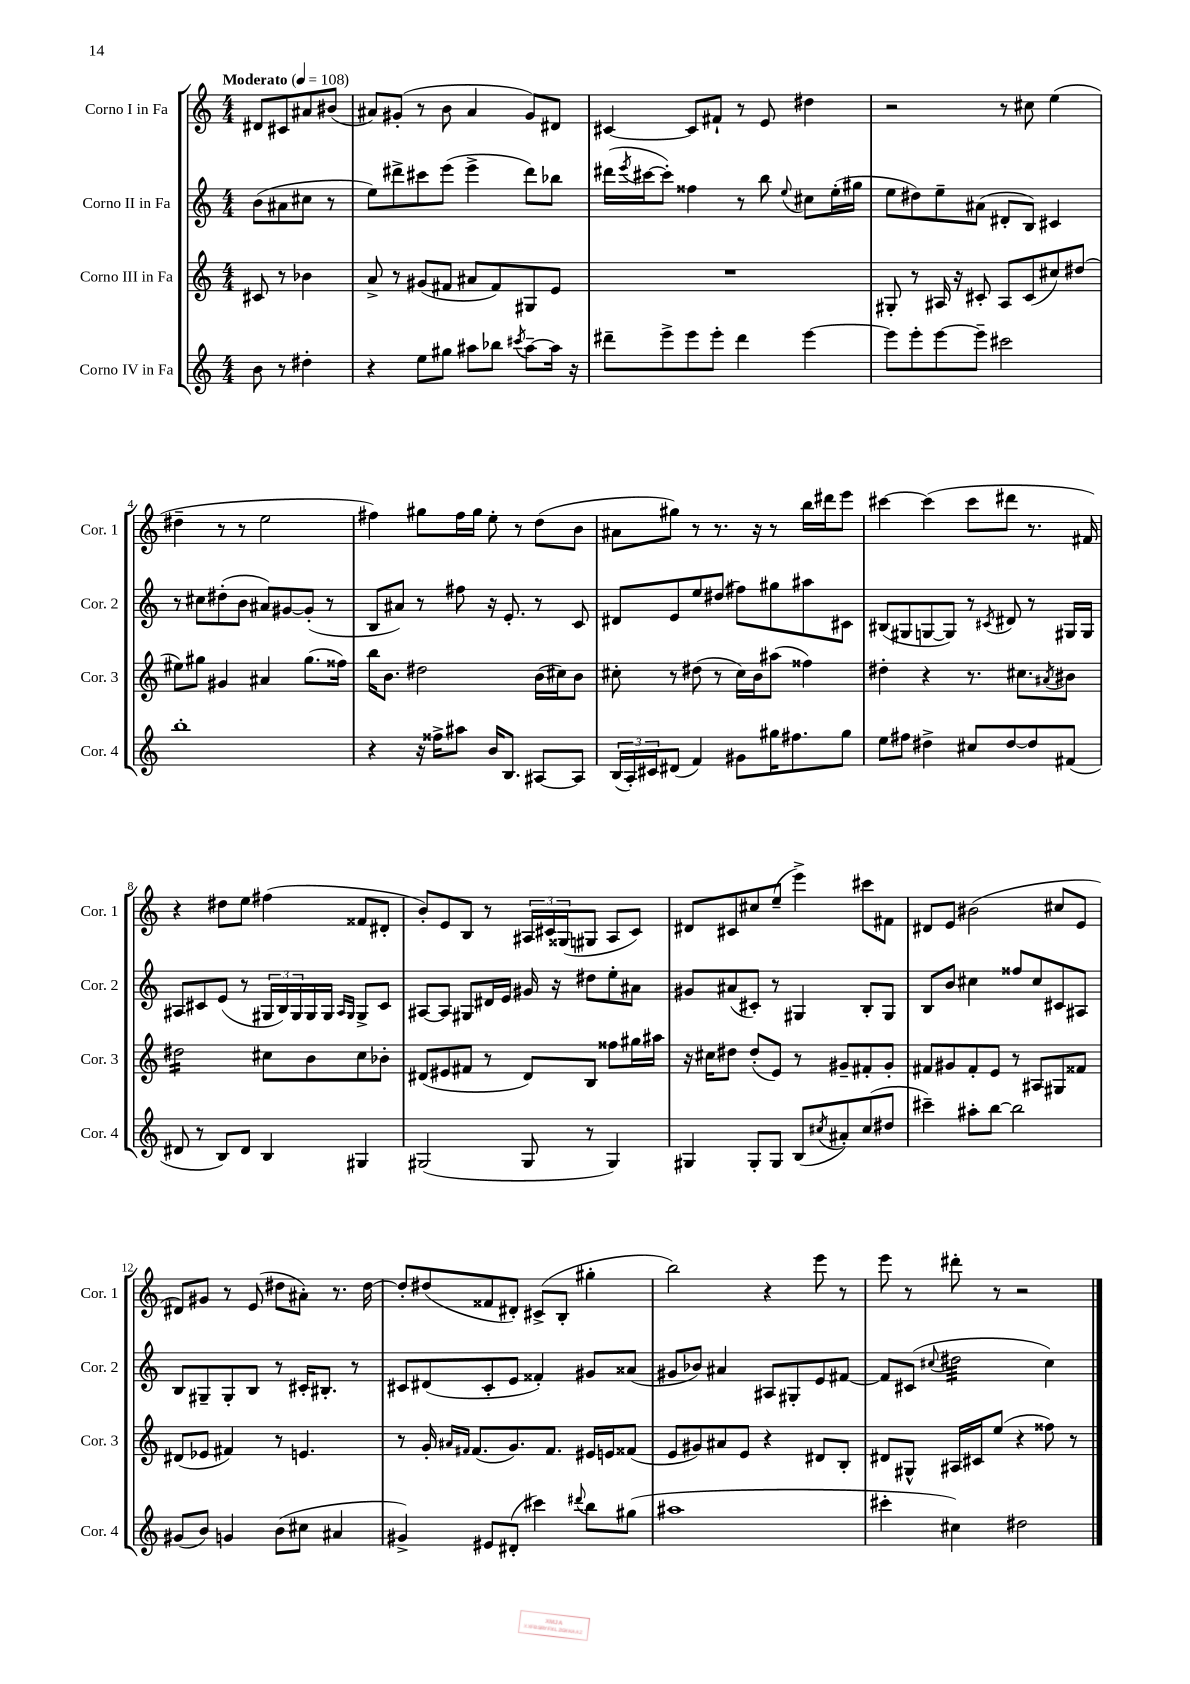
<<
\new StaffGroup <<
\new Staff = "s0" \with { instrumentName = "Corno I in Fa" shortInstrumentName = "Cor. 1" } {
    \clef treble \key c \major \numericTimeSignature \time 4/4 \partial 2 \tempo "Moderato" 4 = 108
    dis'8 cis'8 ais'8 bis'8( |
    ais'8) gis'8-.( r8 b'8 ais'4 gis'8) dis'8 |
    cis'4~ cis'8 fis'8-! r8 e'8 dis''4 |
    r2 r8 cis''8 e''4( |
    dis''4-- r8 r8 e''2 |
    fis''4) gis''8 fis''16 gis''16 e''8-. r8 d''8( b'8 |
    ais'8 gis''8) r8 r8. r16 r8 b''16 dis'''16 e'''8 |
    cis'''4~ cis'''4( cis'''8 dis'''8 r8. fis'16) |
    r4 dis''8 e''8 fis''4( fisis'8 dis'8-. |
    b'8-.) e'8 b8 r8 \tuplet 3/2 { ais16 cis'16 gisis16( } gis8 ais8 cis'8) |
    dis'8 cis'8 cis''8 e''8--( e'''4->) cis'''8 fis'8 |
    dis'8 e'8 bis'2( cis''8 e'8 |
    dis'8) gis'8 r8 e'8( dis''8 ais'8-.) r8. dis''16~ |
    dis''8-. dis''8( fisis'8 dis'8-.) cis'8->( b8-. gis''4-. |
    b''2) r4 e'''8 r8 |
    e'''8 r8 dis'''8-. r8 r2 \bar "|." |
}
\new Staff = "s1" \with { instrumentName = "Corno II in Fa" shortInstrumentName = "Cor. 2" } {
    \clef treble \key c \major \numericTimeSignature \time 4/4 \partial 2
    b'8( ais'8 cis''8 r8 |
    e''8) dis'''8-> cis'''8 e'''8( e'''4-> dis'''8) bes''8 |
    dis'''16( \acciaccatura { e'''8 } cis'''16~ cis'''8-.) fisis''4 r8 b''8 \appoggiatura { e''8 } cis''8 e''16-.( gis''16 |
    e''8 dis''8) e''8-- ais'8( dis'8-. b8) cis'4 |
    r8 cis''8 dis''8-.( b'8 ais'8) gis'8~ gis'8-.( r8 |
    b8 ais'8) r8 fis''8 r16 e'8.-. r8 c'8 |
    dis'8 e'8 e''8 dis''8( fis''8) gis''8 ais''8 cis'8 |
    bis8( gis8 g8~ g8) r8 \acciaccatura { cis'8 } dis'8 r8 gis16 gis16 |
    ais8 cis'8 e'8( r8 \tuplet 3/2 { gis16 b16) gis16 } gis16 gis16 \grace { ais16 gis16 } gis8-> cis'8 |
    ais8~ ais8 gis8 dis'16 e'16 gis'16 r16 dis''8 e''8-. ais'8 |
    gis'8 ais'8( cis'8-.) r8 gis4 b8-. gis8 |
    b8 b'8 cis''4 fisis''8 cis''8 cis'8 ais8 |
    b8 gis8-- gis8-. b8 r8 cis'16-. bis8.-. r8 |
    cis'8 dis'8( cis'8-. e'8 fisis'4-.) gis'8 aisis'8( |
    gis'8 bes'8) ais'4 ais8 gis8-. e'8 fis'8~ |
    fis'8 cis'8( \appoggiatura { cis''8 } dis''2:32 cis''4) \bar "|." |
}
\new Staff = "s2" \with { instrumentName = "Corno III in Fa" shortInstrumentName = "Cor. 3" } {
    \clef treble \key c \major \numericTimeSignature \time 4/4 \partial 2
    cis'8 r8 bes'4 |
    a'8-> r8 gis'8( fis'8 ais'8 fis'8) gis8 e'8 |
    R1 |
    gis8-. r8 ais16 r16 cis'8-. ais8 cis'8( cis''8) dis''8( |
    eis''8) gis''8 gis'4 ais'4 gis''8.( fisis''16) |
    b''16 b'8. dis''2 b'16( cis''16) b'8 |
    cis''8-. r8 dis''8( r8 cis''16) b'16 ais''8( fisis''4) |
    dis''4-. r4 r8. cis''8. \acciaccatura { ais'8 } bis'8 |
    dis''2:16 cis''8 b'8 cis''8 bes'8-. |
    dis'8( eis'8 fis'8 r8 dis'8) b8 fisis''8 gis''16 ais''16 |
    r16 cis''16 dis''8 dis''8-.( e'8) r8 gis'8-- fis'8-. gis'8-. |
    fis'8 gis'8 fis'8-. e'8 r8 ais8 gis8 fisis'8 |
    dis'8( ees'8 fis'4) r8 e'4. |
    r8 g'16-. \grace { ais'16 fis'16 } fis'8.( g'8.) fis'8. eis'16 e'16 fisis'8( |
    e'8 gis'8) ais'8 e'8 r4 dis'8 b8-. |
    dis'8 gis8-^ ais16 cis'16 e''8( r4 fisis''8) r8 \bar "|." |
}
\new Staff = "s3" \with { instrumentName = "Corno IV in Fa" shortInstrumentName = "Cor. 4" } {
    \clef treble \key c \major \numericTimeSignature \time 4/4 \partial 2
    b'8 r8 dis''4-. |
    r4 e''8 gis''8 ais''8 bes''8 \acciaccatura { cis'''8 } ais''8~-- ais''16 r16 |
    dis'''8-- e'''8-> e'''8 e'''8-. dis'''4 e'''4~ |
    e'''8 e'''8-. e'''8~ e'''8-- cis'''2 |
    b''1-. |
    r4 r16 fisis''16-> ais''8 b'16 b8. ais8~ ais8 |
    \tuplet 3/2 { b16( a16-.) cis'16 } dis'8( f'4) gis'8 gis''16 fis''8. gis''8 |
    e''8 fis''8 dis''4-> cis''8 dis''8~ dis''8 fis'8( |
    dis'8 r8 b8) dis'8 b4 gis4 |
    gis2( gis8 r8 gis4) |
    gis4 gis8-. gis8 b8( \acciaccatura { cis''8 } ais'8-.) cis''8( dis''8 |
    cis'''4--) ais''8-. b''8~ b''2 |
    gis'8( b'8) g'4 b'8( cis''8 ais'4 |
    gis'4->) eis'8 dis'8-.( cis'''4) \appoggiatura { dis'''8 } b''8 gis''8( |
    ais''1 |
    cis'''4-. cis''4) dis''2 \bar "|." |
}
>>
>>
